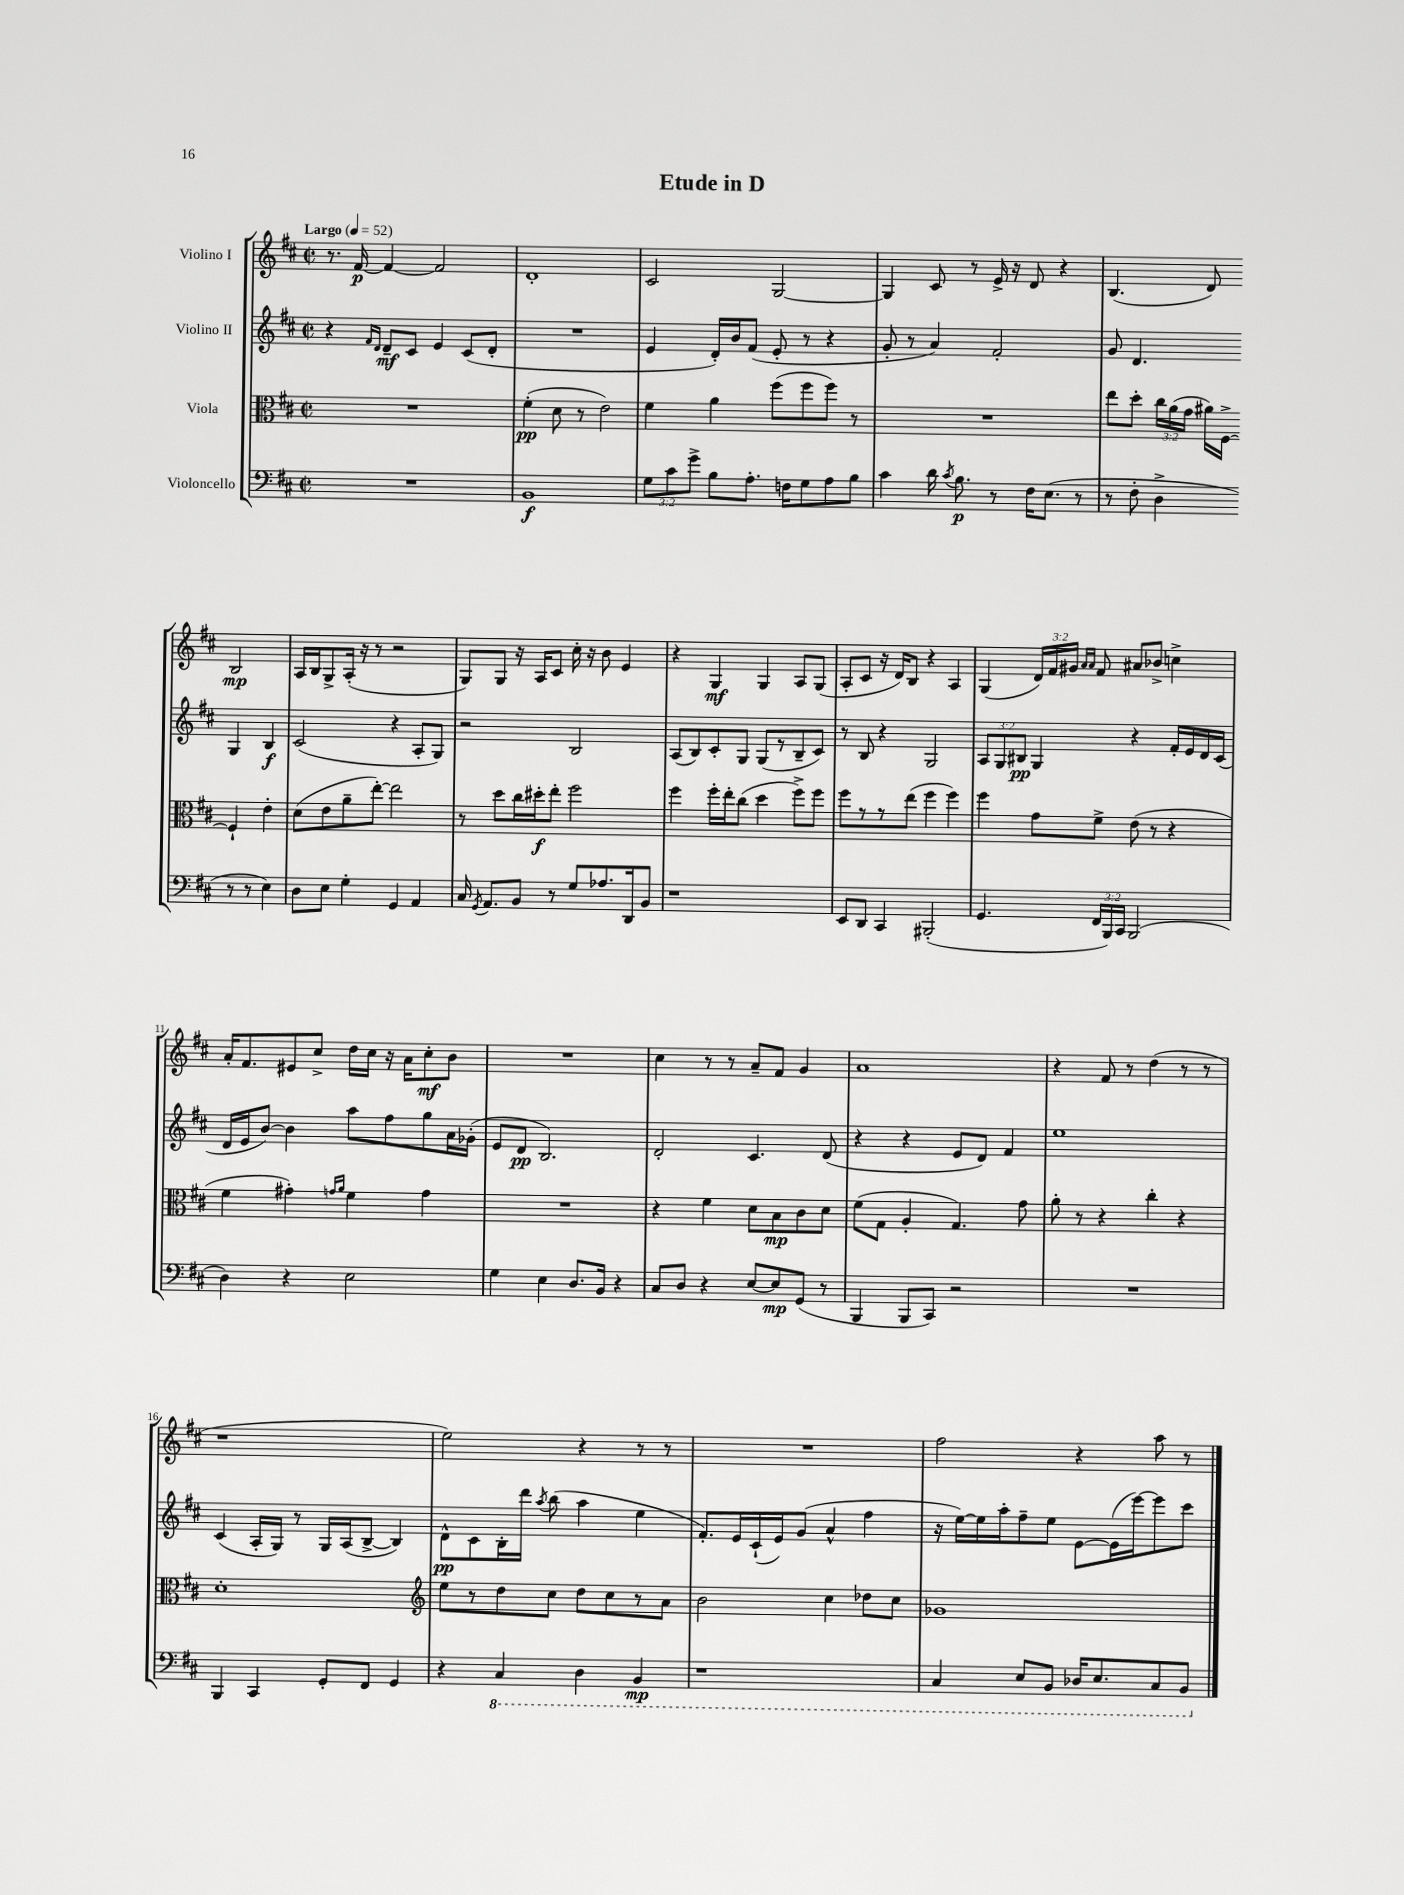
\header { title = "Etude in D" }
<<
\new StaffGroup <<
\new Staff = "s0" \with { instrumentName = "Violino I" } {
    \clef treble \key d \major \defaultTimeSignature \time 2/2 \override Staff.TupletNumber.text = #tuplet-number::calc-fraction-text \tempo "Largo" 4 = 52
    \autoBeamOff r8. fis'16~\p fis'4~ fis'2 |
    d'1-. |
    cis'2 g2~ |
    g4 cis'8 r8 e'16-> r16 d'8 r4 |
    b4.( d'8) b2\mp |
    a16[ b16 g8-> a16]-.( r16 r8 r2 |
    g8[) g8] r16 a16[ cis'8] cis''16-. r16 b'8 e'4 |
    r4 g4\mf g4 a8[ g8]( |
    a8[-. cis'8] r16 d'16[) b8] r4 a4 |
    g4( \tuplet 3/2 { d'16[) fis'16 gis'16] } \grace { a'16[ a'16] } fis'8 ais'8[ bes'8]-> c''4-> |
    a'16[-. fis'8. eis'8 cis''8]-> d''16[ cis''16] r16 a'16[ cis''8-.\mf b'8] |
    R1 |
    cis''4 r8 r8 a'8[-- fis'8] g'4 |
    a'1 |
    r4 fis'8 r8 d''4( r8 r8 |
    r1 |
    e''2) r4 r8 r8 |
    R1 |
    fis''2 r4 a''8 r8 \bar "|." |
}
\new Staff = "s1" \with { instrumentName = "Violino II" } {
    \clef treble \key d \major \defaultTimeSignature \time 2/2 \override Staff.TupletNumber.text = #tuplet-number::calc-fraction-text
    \autoBeamOff r4 \grace { fis'16[ d'16] } d'8[--\mf cis'8] e'4 cis'8[( d'8]-. |
    R1 |
    e'4 d'16[-.) b'16 fis'8]( e'8-. r8 r4 |
    g'8-. r8 a'4) fis'2-. |
    g'8 d'4. g4 b4\f |
    cis'2( r4 a8[-. g8]) |
    r2 b2 |
    a8[( b8) cis'8-. g8] g8[( r8 b8-- cis'8]) |
    r8 b8 r4 g2 |
    \tuplet 3/2 { a8[ g8 bis8]\pp } g4 r4 fis'16[-. e'16 d'16 cis'16]( |
    d'16[ e'16 b'8]~) b'4 a''8[ fis''8 g''8 a'16 ges'16]-.( |
    e'8[ d'8]\pp b2.) |
    d'2-. cis'4. d'8( |
    r4 r4 e'8[ d'8]) fis'4 |
    e''1 |
    cis'4( a16[-. g16]) r8 g16[ a16( b8]~-> b4) |
    d'8[-^\pp cis'8 b16-. d'''16] \acciaccatura { a''8 } b''8( a''4 e''4 |
    fis'8.[-.) e'16 cis'16-!( e'16) g'8]( a'4-^ fis''4 |
    r16 e''16[~) e''16 a''16-. fis''8-- e''8] e'8[~ e'16( e'''16~) e'''8 cis'''8] \bar "|." |
}
\new Staff = "s2" \with { instrumentName = "Viola" } {
    \clef alto \key d \major \defaultTimeSignature \time 2/2 \override Staff.TupletNumber.text = #tuplet-number::calc-fraction-text
    \autoBeamOff R1 |
    fis'4-.\pp( d'8 r8 e'2) |
    fis'4 a'4 fis''8[( fis''8 fis''8]) r8 |
    R1 |
    e''8[ d''8]-. \tuplet 3/2 { cis''16[ a'16( g'16] } ais'16[) fis16]~-> fis4-! e'4-. |
    d'8[( e'8 a'8-- e''8]~-.) e''2 |
    r8 d''8[ cis''16 dis''16-.\f e''8]-. fis''2 |
    fis''4 fis''16[-. e''16-. cis''8]( d''4 fis''8[->) fis''8] |
    fis''8[ r8 r8 e''8]( fis''4 fis''4) |
    fis''4 g'8[ fis'8]-> e'8( r8 r4 |
    fis'4 gis'4-.) \grace { g'16[ a'16] } fis'4 g'4 |
    R1 |
    r4 fis'4 d'8[ b8\mp cis'8 d'8] |
    fis'8[( g8] a4-. g4.) g'8 |
    a'8-. r8 r4 cis''4-. r4 |
    d'1-. |
    \clef treble e''8[ r8 d''8 cis''8] d''8[ cis''8 r8 a'8] |
    b'2 cis''4 des''8[ cis''8] |
    ges'1 \bar "|." |
}
\new Staff = "s3" \with { instrumentName = "Violoncello" } {
    \clef bass \key d \major \defaultTimeSignature \time 2/2 \override Staff.TupletNumber.text = #tuplet-number::calc-fraction-text
    \autoBeamOff R1 |
    b,1\f |
    \tuplet 3/2 { g8[ cis'8 g'8]-> } b8[ a8.]-. f16[ g8 a8 b8] |
    cis'4 d'16 \acciaccatura { cis'8 } b8.\p r8 fis16[ e8.]( r8 |
    r8 fis8-. d4-> r8 r8 e4) |
    d8[ e8] g4-. g,4 a,4 |
    cis16 \acciaccatura { g,8 } a,8.[ b,8] r8 g8[ aes8. d,16 b,8] |
    r1 |
    e,8[ d,8] cis,4 bis,,2-.( |
    g,4. \tuplet 3/2 { fis,16[ b,,16) cis,16] } b,,2( |
    d4) r4 e2 |
    g4 e4 d8.[ b,16] r4 |
    cis8[ d8] r4 e8[~ e8\mp g,8]( r8 |
    b,,4 b,,8[ cis,8]) r2 |
    R1 |
    b,,4 cis,4 g,8[-. fis,8] g,4 |
    r4 \ottava #-1 cis,4 d,4 b,,4\mp |
    r1 |
    cis,4 e,8[ b,,8] des,16[ e,8. cis,8 b,,8] \ottava #0 \bar "|." |
}
>>
>>
